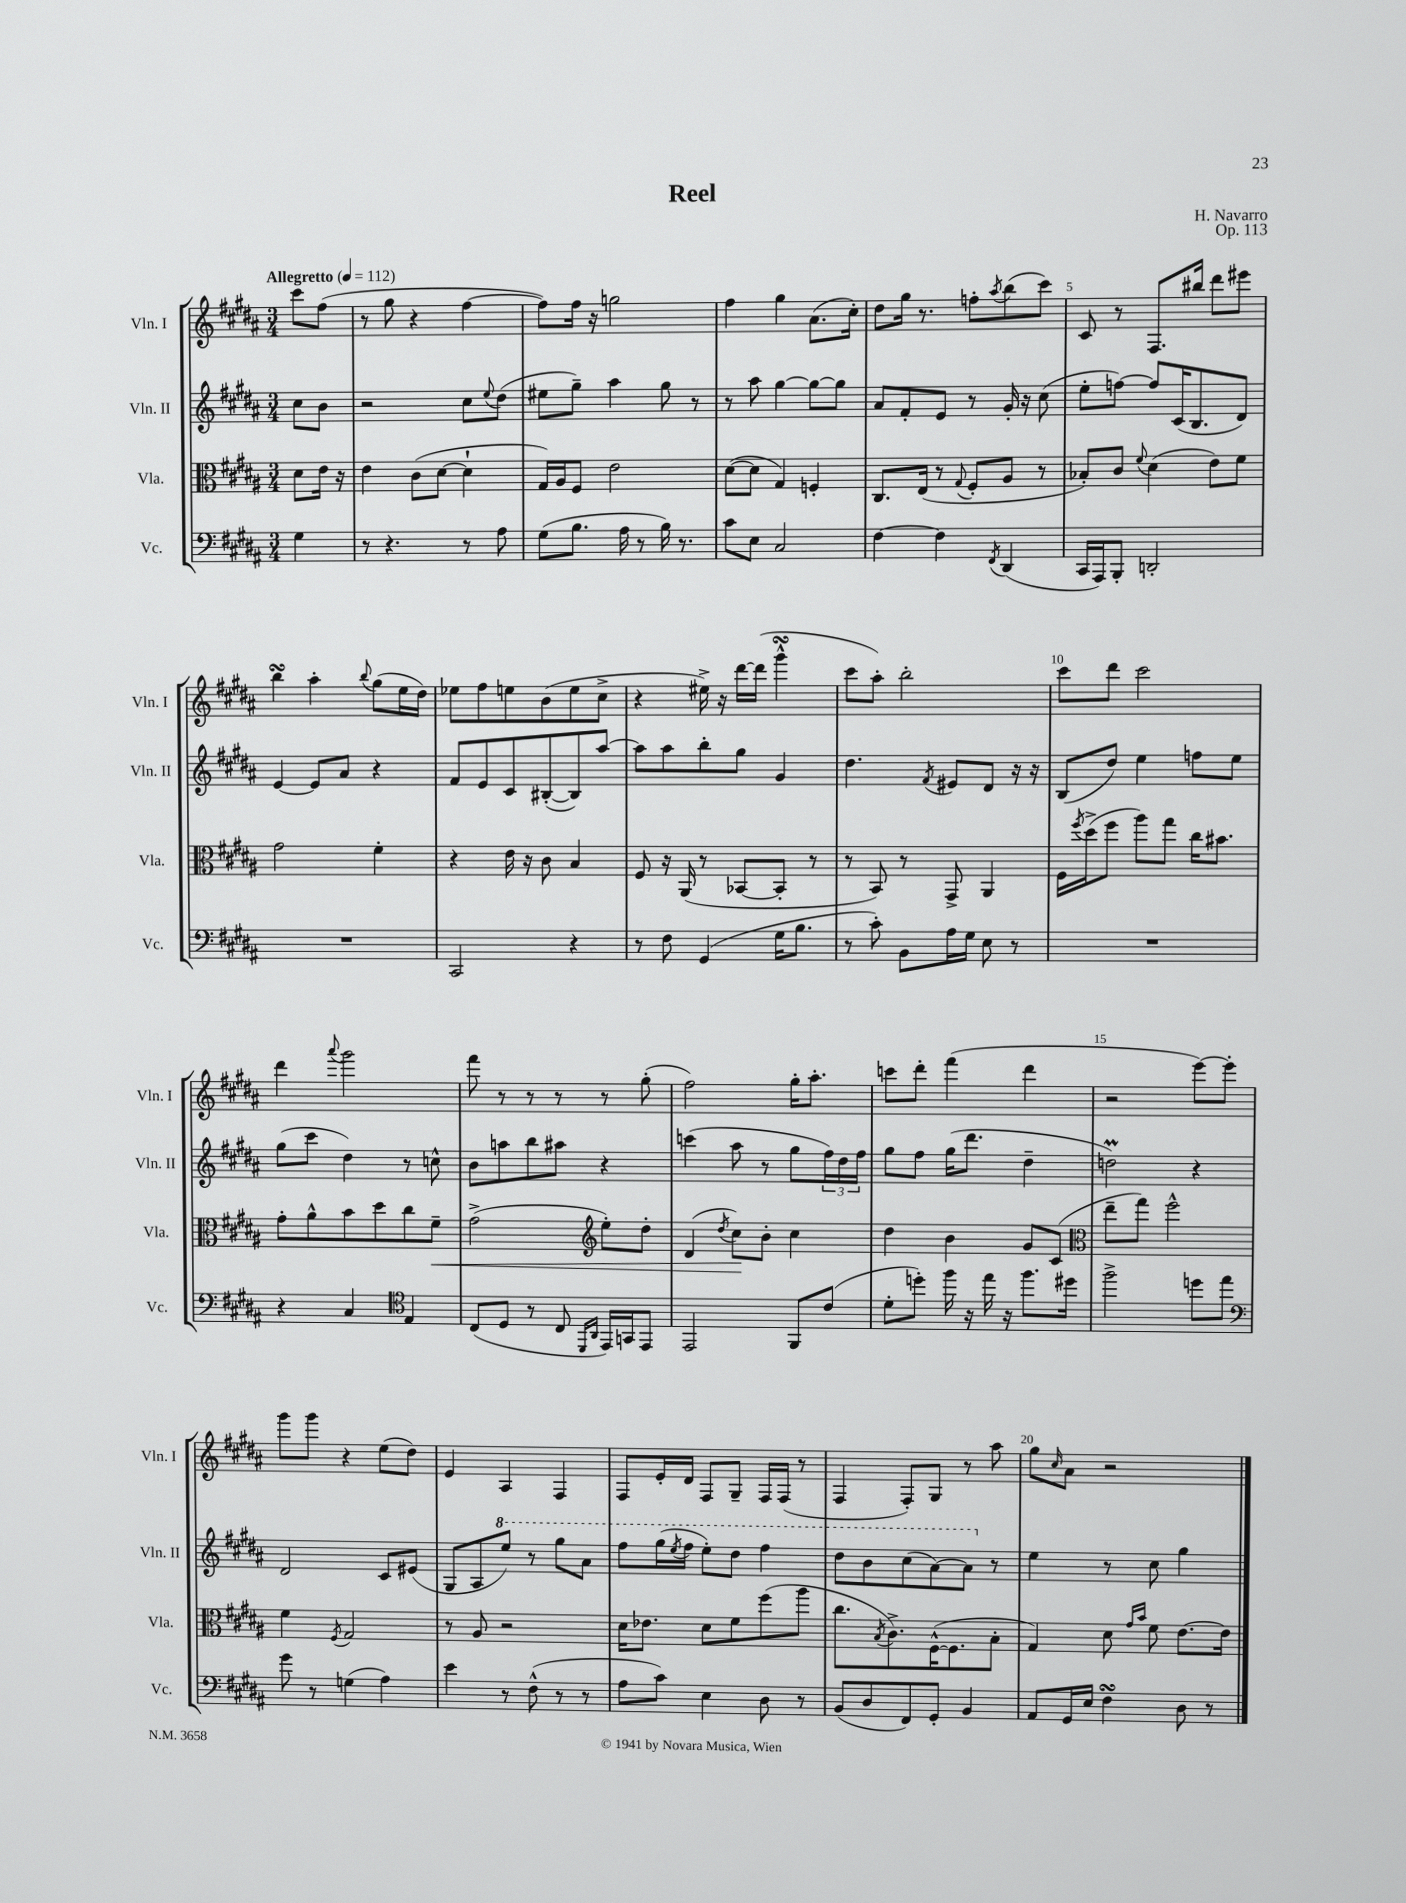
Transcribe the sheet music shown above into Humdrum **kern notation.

**kern	**kern	**kern	**kern
*staff4	*staff3	*staff2	*staff1
*clefF4	*clefC3	*clefG2	*clefG2
*k[f#c#g#d#a#]	*k[f#c#g#d#a#]	*k[f#c#g#d#a#]	*k[f#c#g#d#a#]
*M3/4	*M3/4	*M3/4	*M3/4
*MM112	*MM112	*MM112	*MM112
4G#	8d#	8cc#	8ccc#
.	16e	8b	(8ff#
.	16r	.	.
=	=	=	=
8r	4e	2r	8r
4.r	.	.	8gg#
.	(8c#	.	4r
.	[8d#	.	.
8r	4d#`]	8cc#	[4ff#
.	.	8qqee	.
8A#	.	(8dd#	.
=	=	=	=
(8G#	16G#)	8ee#	8ff#])
.	16A#	.	.
8.B	8F#	8gg#~)	16ff#
.	.	.	16r
.	2e	4aa#	2gg
16A#	.	.	.
8r	.	.	.
16B)	.	8gg#	.
8.r	.	.	.
.	.	8r	.
=	=	=	=
8c#	([8d#	8r	4ff#
8E	8d#]	8aa#	.
2C#	4G#)	[4gg#	4gg#
.	4F'	8gg#_	(8.a#
.	.	8gg#]	.
.	.	.	16cc#')
=	=	=	=
[4F#	8.C#	8a#	8dd#
.	.	8f#'	16gg#
.	(16E	.	8.r
4F#]	8r	8e	.
.	8qqG#	.	.
.	8F#'	8r	8ff'
8qFF#	.	.	8qaa#
(4DD#	8A#	16g#'	(8bb
.	.	16r	.
.	8r	(8cc#	8ccc#)
=	=	=	=
16CC#	8B-')	8ee'	8c#
16AAA#)	.	.	.
8BBB'	8c#	[8ff)	8r
.	8qqf#	.	.
2DD'	(4d#	8ff]	8.F#
.	.	(16c#	.
.	.	8.B	16bb#
.	8e)	.	8ddd#
.	8f#	8d#)	8eee#
=	=	=	=
2.r	2g#	[4e	4bb
.	.	8e]	4aa#'
.	.	8a#	.
.	.	.	8qqbb
.	4f#'	4r	(8gg#
.	.	.	16ee
.	.	.	16dd#)
=	=	=	=
2CC#	4r	8f#	8ee-
.	.	8e	8ff#
.	16e	8c#	8ee
.	16r	.	.
.	8c#	([8B#'	(8b
4r	4B	8B#])	8ee
.	.	[8aa#	8cc#^
=	=	=	=
8r	8F#	8aa#]	4r
8F#	16r	8aa#	.
.	(16AA#	.	.
(4GG#	8r	8bb'	16ee#^)
.	.	.	16r
.	[8BB-	8gg#	[16ddd#
.	.	.	(16ddd#]
16G#	8BB-']	4g#	4ggg#^^
8.B	.	.	.
.	8r	.	.
=	=	=	=
8r	8r	4.dd#	8ccc#
8c#')	8BB)	.	8aa#')
8BB	8r	.	2bb'
.	.	8qf#	.
16A#	8GG#^	8e#	.
16G#	.	.	.
8E	4AA#	8d#	.
8r	.	16r	.
.	.	16r	.
=	=	=	=
2.r	16F#	(8B	8ccc#
.	8qff#	.	.
.	(16dd#^	.	.
.	8ff#	8dd#)	8ddd#
.	8aa#)	4ee	2ccc#
.	8gg#	.	.
.	16cc#	8ff	.
.	8.b#	.	.
.	.	8ee	.
=	=	=	=
4r	8g#'	(8gg#	4ddd#
.	8a#^^	8ccc#	.
.	.	.	8qqaaa#
4C#	8b	4dd#)	2ggg#
.	8dd#	.	.
*clefC4	*	*	*
4E	8cc#	8r	.
.	8f#~	8cc^^	.
=	=	=	=
(8C#	(2g#^	8b	8fff#
8D#	.	8aa	8r
8r	.	8bb	8r
8C#	.	8aa#	8r
*	*clefG2	*	*
16qqDD#	.	.	.
16qqAA#	.	.	.
16EE)	8ee')	4r	8r
16GG	.	.	.
8EE	8dd#'	.	(8gg#'
=	=	=	=
2EE	(4d#	(4ccc	2ff#)
.	8qdd#	.	.
.	8cc#)	8aa#	.
.	8b'	8r	.
8FF#	4cc#	8gg#	16gg#'
.	.	.	8.aa#'
(8c#	.	24ff#)	.
.	.	24dd#	.
.	.	24ff#	.
=	=	=	=
8d#'	4dd#	8gg#	8ccc
8dd')	.	8ff#	8ddd#'
16ff#	4b	(16gg#	(4fff#
16r	.	8.ddd#	.
16ee	.	.	.
16r	.	.	.
8.ff#	8g#	4dd#~	4ddd#
.	(8c#	.	.
16dd#	.	.	.
=	=	=	=
*	*clefC3	*	*
2ff#^	8ee~	2dd)	2r
.	8gg#)	.	.
.	2ff#^^	.	.
8dd	.	4r	[8eee)
8ee	.	.	8eee']
=	=	=	=
*clefF4	*	*	*
8g#	4f#	2d#	8ggg#
8r	.	.	8ggg#
.	8qF#	.	.
(4G	2G#	.	4r
4A#)	.	8c#	(8ee
.	.	(8e#	8dd#)
=	=	=	=
4e	8r	8G#	4e
.	8A#	8A#	.
8r	2r	8eee)	4A#
(8F#^^	.	8r	.
8r	.	8ggg#	4F#
8r	.	8aa#	.
=	=	=	=
8A#	16d#	8fff#	8F#
.	8.e-	.	.
8c#)	.	(16ggg#	16e'
.	.	8qeee	.
.	.	16fff#	16d#
4E	8d#	8eee')	8F#
.	8f#	8ddd#	8G#~
8D#	(8ff#	4fff#	16F#
.	.	.	(16F#
8r	8aa#	.	8r
=	=	=	=
(8BB	8.cc#	8ddd#	4F#
8D#	.	8bb	.
.	8qB	.	.
.	8.c#^)	.	.
8FF#)	.	(8ccc#	8F#')
8GG#'	([16F#^^	[8aa#)	8G#
.	8.F#]	.	.
4BB	.	8aa#]	8r
.	8B'	8r	8aa#
=	=	=	=
8AA#	4G#)	4ee	8gg#
.	.	.	16qqcc#
16GG#	.	.	8a#
16E	.	.	.
4F#	8d#	8r	2r
.	16qqg#	.	.
.	16qqb	.	.
.	8f#	8cc#	.
8D#	[8.e	4gg#	.
8r	.	.	.
.	16e]	.	.
==	==	==	==
*-	*-	*-	*-
